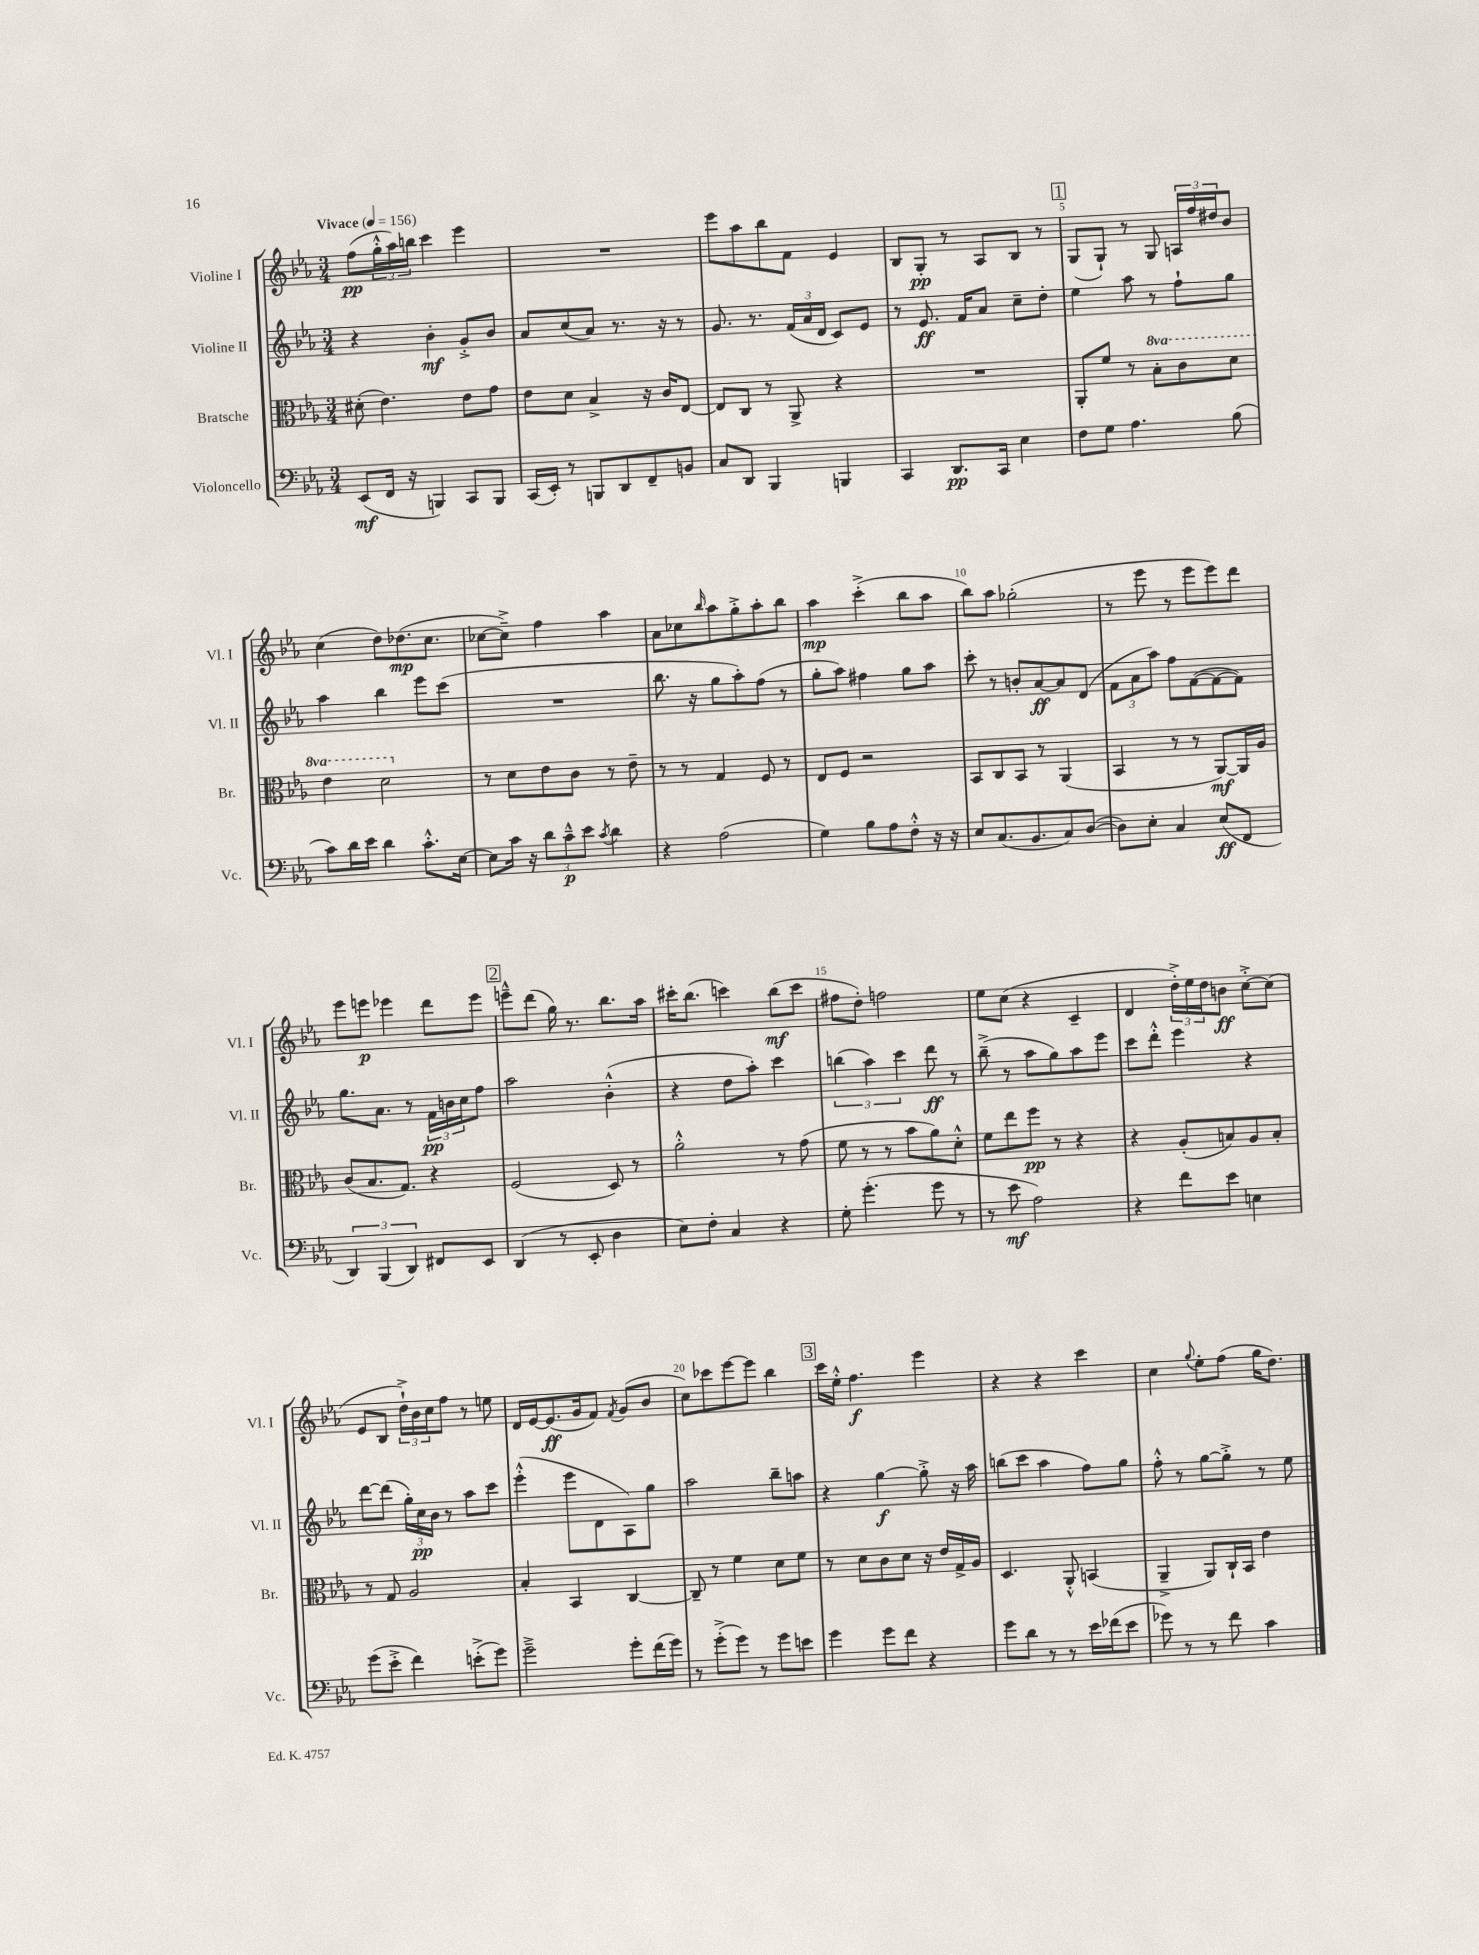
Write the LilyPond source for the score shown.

<<
\new StaffGroup <<
\new Staff = "s0" \with { instrumentName = "Violine I" shortInstrumentName = "Vl. I" } {
    \clef treble \key ees \major \numericTimeSignature \time 3/4 \tempo "Vivace" 4 = 156
    f''8\pp( \tuplet 3/2 { g''16-.-^ aes''16) b''16 } c'''4 ees'''4 |
    R2. |
    ees'''8 aes''8 bes''8 f'8 ees'4 |
    bes8 g8-.\pp r8 aes8 bes8 r8 |
    \mark \markup { \box "1" } g8( g8-!) r8 g8 \tuplet 3/2 { a16 f''16 dis''16 } bes'8 |
    c''4( d''8) des''8.\mp( c''8. |
    ces''8~ ces''8--->) f''4 aes''4 |
    aes'8 ces''8 \grace { bes''16 } aes''8 g''8-.-> aes''8-. bes''8 |
    aes''4\mp c'''4-.->( bes''8 aes''8 |
    bes''8) aes''8 ges''2-.( |
    r8 ees'''8 r8 ees'''8 ees'''8) d'''8 |
    ees'''8 e'''8\p ees'''4 d'''8 ees'''8 |
    \mark \markup { \box "2" } e'''8---^ d'''8( g''16) r8. bes''8. aes''16 |
    cis'''16-. bes''8.( c'''4) bes''8\mf( c'''8 |
    fis''8 d''8-.) f''2 |
    ees''8 c''8( r4 c'4-- |
    d'4 \tuplet 3/2 { d''16-.->) ees''16 d''16 } b'8\ff c''8~-.-> c''8( |
    ees'8 bes8 \tuplet 3/2 { d''16-!->) bes'16 c''16 } f''8 r8 e''8 |
    d'16 ees'16~ ees'8.\ff( g'16 f'8) \acciaccatura { f'8 } g'8( bes'8 |
    c''8) ces'''8 ees'''8~ ees'''8 bes''4 |
    \mark \markup { \box "3" } c'''16 ees''16-.-^ f''4.\f ees'''4 |
    r4 r4 c'''4 |
    c''4 \appoggiatura { g''8 } ees''8-. f''8( g''16 d''8.) \bar "|." |
}
\new Staff = "s1" \with { instrumentName = "Violine II" shortInstrumentName = "Vl. II" } {
    \clef treble \key ees \major \numericTimeSignature \time 3/4
    r4 bes'4-.\mf g'8-.-> bes'8 |
    aes'8 c''8( aes'8) r8. r16 r8 |
    g'8. r8. \tuplet 3/2 { f'16( aes'16 d'16 } c'8) ees'8 |
    r8 ees'8.\ff f'16 aes'8 c''8-- d''8-. |
    \mark \markup { \box "1" } ees''4 aes''8 r8 f''8-! g''8 |
    aes''4 bes''4 ees'''8 c'''8( |
    R2. |
    bes''8. r16 g''8 aes''8-.) f''8( r8 |
    g''8-. aes''8) fis''4 g''8 aes''8 |
    c'''8-. r8 b'8-. aes'8~\ff aes'8 d'8( |
    \tuplet 3/2 { f'8 aes'8 aes''8) } f''8 f'8~( f'8~ f'8) |
    g''8. aes'8. r8 \tuplet 3/2 { f'16\pp b'16 c''16 } f''8 |
    \mark \markup { \box "2" } aes''2 bes'4-.-^( |
    r4 d''8 aes''8-.) c'''4 |
    \tuplet 3/2 { b''4( aes''4) c'''4 } d'''8\ff r8 |
    bes''8--->( r8 aes''8 g''8) aes''8 ees'''8 |
    c'''8 d'''8-.-^ ees'''4 r4 |
    d'''8~ d'''8( \tuplet 3/2 { g''16-.) c''16\pp bes'16 } r8 aes''8 c'''8 |
    ees'''4-.-^( ees'''8 d'8 aes8) g''8 |
    aes''2 bes''8-- a''8 |
    \mark \markup { \box "3" } r4 g''4~\f g''8-.-> r16 aes''16 |
    b''8( c'''8 aes''4 f''8) g''8 |
    f''8-.-^ r8 g''8~ g''8-.-> r8 ees''8 \bar "|." |
}
\new Staff = "s2" \with { instrumentName = "Bratsche" shortInstrumentName = "Br." } {
    \clef alto \key ees \major \numericTimeSignature \time 3/4 \set Staff.ottavationMarkups = #ottavation-simple-ordinals
    dis'8-.( ees'4.) ees'8 g'8 |
    ees'8 d'8 bes4-> r16 c'16 ees8~ |
    ees8 c8 r8 aes,8-> r4 |
    R2. |
    \mark \markup { \box "1" } aes,8-. f'8 r8 \ottava #1 bes'8-. c''8 d''8 |
    ees''4 d''2 \ottava #0 |
    r8 d'8 ees'8 c'8 r8 ees'8-- |
    r8 r8 g4 f8 r8 |
    ees8 f8 r2 |
    bes,8 c8 bes,8 r8 aes,4( |
    bes,4 r8 r8 aes,8~\mf) aes,16 aes16 |
    c'8( bes8. g8.) r4 |
    \mark \markup { \box "2" } f2( d8) r8 |
    aes'2-.-^ r8 g'8( |
    f'8 r8 r8 bes'8 aes'8) d'8-.-^ |
    f'8 ees''8 f''8\pp r8 r4 |
    r4 aes8-.( b8) aes8 b8-. |
    r8 g8 aes2 |
    bes4-. bes,4 c4~ |
    c8-- r8 f'4 d'8 f'8 |
    \mark \markup { \box "3" } r8 d'8 c'8 d'8 r16 ees'16 g16-> aes16 |
    d4. aes,8-.-^ b,4( |
    aes,4---> aes,8) c16-! bes,16 ees'4 \bar "|." |
}
\new Staff = "s3" \with { instrumentName = "Violoncello" shortInstrumentName = "Vc." } {
    \clef bass \key ees \major \numericTimeSignature \time 3/4
    ees,8\mf( f,16 r16 b,,4) c,8 b,,8 |
    c,16( ees,16-.) r8 b,,8 d,8 f,8-- b,8 |
    c8 d,8 bes,,4 b,,4 |
    c,4 d,8.\pp c,16 ees4 |
    \mark \markup { \box "1" } f8 g8 aes4. bes8( |
    c'8) d'16 ees'16 d'4 c'8.-.-^ ees16~ |
    ees8 c'16 r16 \tuplet 3/2 { d'8 c'8---^\p ees'8 } \acciaccatura { c'8 } d'4 |
    r4 aes2( |
    g4) bes8 aes8 f8-.-^ r16 r16 |
    ees8 c8.( bes,8. c8) d8~( |
    d8) ees8-. c4 ees8\ff( f,8 |
    \tuplet 3/2 { d,4) bes,,4( d,4) } fis,8 ees,8 |
    \mark \markup { \box "2" } d,4( r8 ees,8-. d4 |
    ees8) f8-. c4 r4 |
    g8-. g'4.-.( g'8 r8 |
    r8 ees'8\mf aes2) |
    r4 f'8 ees'8 e4 |
    g'8( ees'8-.-> f'4) e'8-.->( g'8) |
    g'2---> g'8-. f'16( g'16) |
    r8 g'8-.->( g'8) r8 g'8 e'8 |
    \mark \markup { \box "3" } g'4 g'8 f'8 r4 |
    g'8 d'8 r8 r8 ees'16 fes'16( ees'8 |
    ges'8) r8 r8 f'8 c'4 \bar "|." |
}
>>
>>
\layout { \context { \Score \override BarNumber.break-visibility = ##(#f #t #t) barNumberVisibility = #(every-nth-bar-number-visible 5) } }
